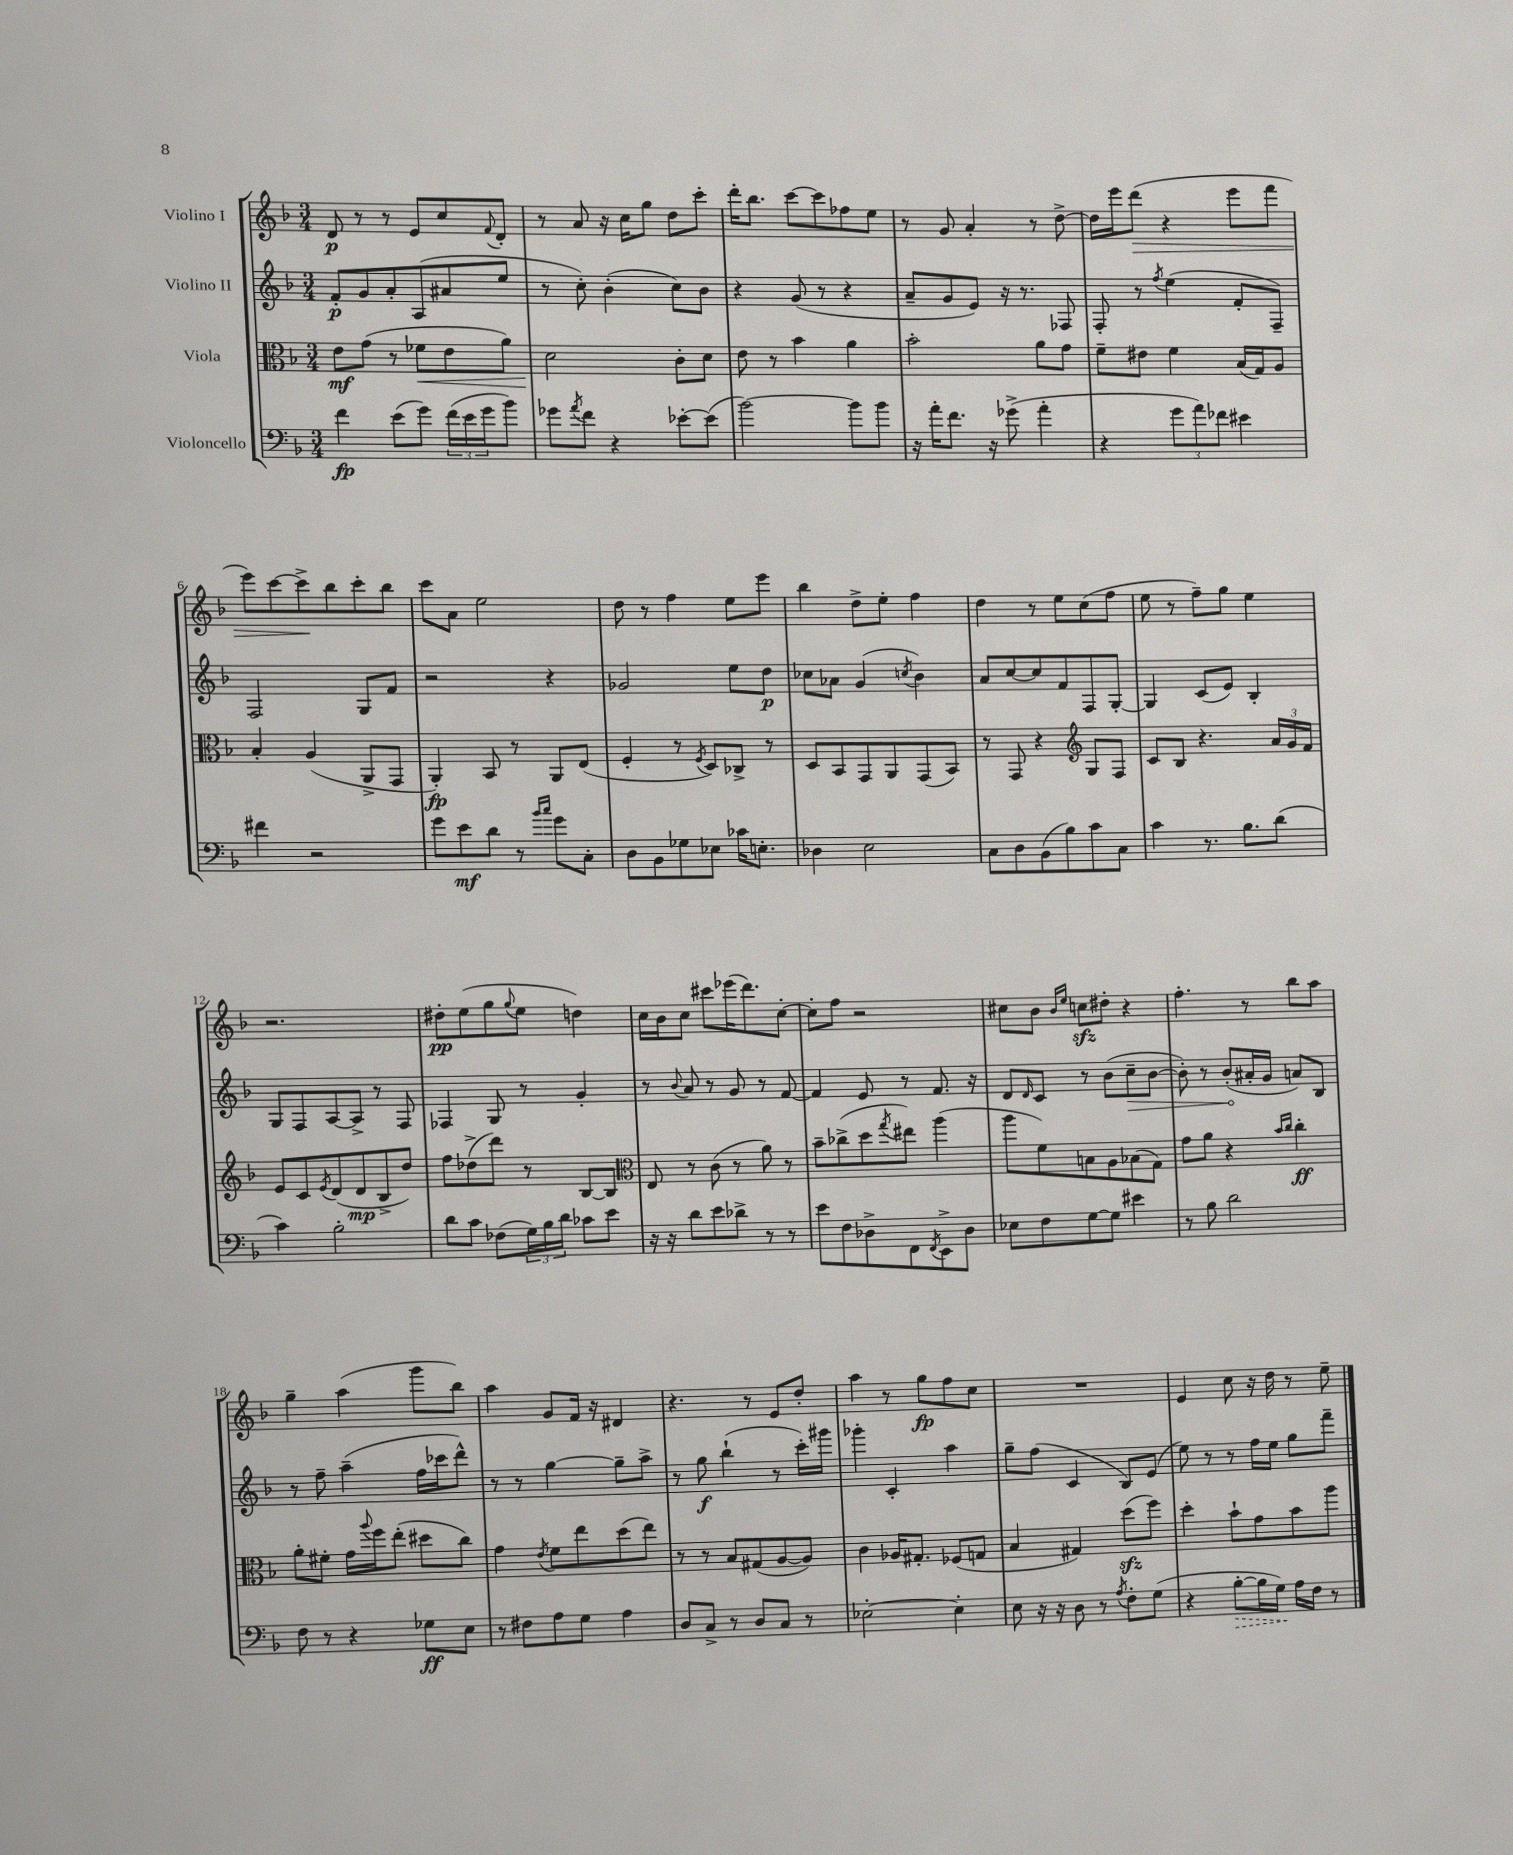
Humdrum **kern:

**kern	**kern	**kern	**kern
*staff4	*staff3	*staff2	*staff1
*clefF4	*clefC3	*clefG2	*clefG2
*k[b-]	*k[b-]	*k[b-]	*k[b-]
*M3/4	*M3/4	*M3/4	*M3/4
4f\	8e\L	8f'/L	8d/
.	(8g\J	8g/	8r
(8e\L	8r	8a'/	8r
8g\J)	8f-\L	(8A/	8e/L
(24f\LL	8e\	8a#/	8cc/
24e\	.	.	.
24g\J	.	.	.
.	.	.	8qqf/
8b-\J)	8a\J)	8ee/J	8d'/J
=	=	=	=
8g-\L	2d\	8r	8r
8qa/	.	.	.
8f\J	.	8cc'\)	8a/
4r	.	(4b-'\	16r
.	.	.	16cc\LK
.	.	.	8gg\J
[8e-'\L	8c'\L	8cc\L)	8dd\L
(8e-\]J	8d\J	8b-\J	8ccc'\J
=	=	=	=
[2b-\)	8e\	4r	16ddd'\LK
.	.	.	8.bb-\J
.	8r	.	.
.	4b-\	(8g/	[8ccc\L
.	.	8r	8ccc\]
8b-\]L	4a\	4r	8ff-\
8b-\J	.	.	8ee\J
=	=	=	=
16r	2b-'\	8a~/L	8r
16a'\LK	.	.	.
8.f\J	.	8g/	8g/
.	.	8e/J)	4a'/
16r	.	.	.
(8g-^\	.	16r	.
.	.	8.r	.
4a'\	8a\L	.	8r
.	8g\J	8F-/	[8dd^\
=	=	=	=
4r	8f~\L	8F'/	16dd\]LL
.	.	.	16eee\J
.	8e#\J	8r	(8ddd\J
.	.	8qff/	.
12g\L	4f\	(4ee\	4r
12a\)	.	.	.
12f-\J	.	.	.
4e#\	(16B-/LL	8f'/L	8eee\L
.	16G/J)	.	.
.	8A/J	8F~/J)	8fff\J
=	=	=	=
4f#\	4B-'/	2F/	8eee\L)
.	.	.	[8ccc\
2r	(4A/	.	8ccc^\]
.	.	.	8bb-\
.	8AA^/L	8G/L	8ccc'\
.	8GG/J	8f/J	8bb-\J
=	=	=	=
8g\L	4AA'/)	2r	8ccc\L
8e\	.	.	8a\J
8d\J	8BB-/	.	2ee\
8r	8r	.	.
16qqb-/LL	.	.	.
16qqcc/JJ	.	.	.
8g\L	8AA/L	4r	.
8C'\J	(8E/J	.	.
=	=	=	=
8D\L	4F'/	2g-/	8dd\
8BB-\	.	.	8r
8G-\	8r	.	4ff\
.	8qF/	.	.
8E-\J	8D/L)	.	.
16c-\LK	8C-^/J	8ee\L	8ee\L
8.E'\J	.	.	.
.	8r	8dd\J	8eee\J
=	=	=	=
4D-\	8D/L	8cc-\L	4bb-\
.	8BB-/	8a-\J	.
2E\	8GG/	(4g/	8dd^\L
.	8AA/	.	8ee'\J
.	.	8qcc/	.
.	(8GG/	4b-\)	4ff\
.	8BB-/J)	.	.
=	=	=	=
8C\L	8r	8a/L	4dd\
8D\	8GG/	[8cc/	.
(8BB-\	4r	8cc/]	8r
8B-\)	.	8f/	8ee\L
*	*clefG2	*	*
8c\	8G/L	8F/	(8cc\
8C\J	8F/J	[8G'/J	8ff\J
=	=	=	=
4c\	8c/L	4G/]	8ee\
.	8B-/J	.	8r
8.r	4.r	(8c/L	8ff~\L)
.	.	8e/J)	8gg\J
8.B-\L	.	.	.
.	.	4B-'/	4ee\
(8d\J	24a/LL	.	.
.	24g/	.	.
.	24f/JJ	.	.
=	=	=	=
4c\)	8e/L	8G/L	2.r
.	8c/	8F/	.
.	8qe/	.	.
2B-'\	(8d/	[8A/	.
.	8d/	8A^/]J	.
.	8B-^/	8r	.
.	8dd/J)	8F/	.
=	=	=	=
8d\L	8ff\L	4F-/	8dd#'\L
8c\J	(8dd-^\	.	(8ee\
(8F-\L	8ddd\J)	8G/	8gg\
.	.	.	8qqgg/
24G\L)	8r	8r	8ee\J
24B-\	.	.	.
24d\JJ	.	.	.
8c-\L	[8B-/L	4g'/	4dd\)
8e\J	8B-/]J	.	.
=	=	=	=
*	*clefC3	*	*
16r	8E/	8r	16cc\LL
16r	.	.	16b-\J
.	.	8qqb-/	.
8d\L	8r	8a/	8cc\J
8e\	(8c\	8r	8ccc#\L
8d-^\J	8r	8g/	(16eee-\K
.	.	.	8.ddd\)
8r	8a\)	8r	.
8r	8r	[8f/	[8cc'\J
=	=	=	=
8e\L	8b-~\L	4f/]	8cc'\]L
8F\	(8cc-^\	.	8ff\J
8D-^\	8dd\	8e/	2r
.	8qgg/	.	.
8FF\	8ee#\J)	8r	.
8qFF/	.	.	.
8EE^\	(4aa\	8.f/	.
8D-\J	.	.	.
.	.	16r	.
=	=	=	=
8E-\L	8aa\L	8d/L	8cc#\L
.	.	16qqd/	.
8F\	8f\)	8c/J	8b-\J
.	.	.	16qqb-/LL
.	.	.	16qqee/JJ
[8G\	8B\	8r	8cc\L
8G\]J	8A\	(8b-\L	8dd#'\J
4e#\	(8B-\	8cc~\	4r
.	8G\J)	[8b-\J	.
=	=	=	=
8r	8g\L	8b-'\])	4.ff'\
8B-\	8a\J	8r	.
2d\	4r	(8b-'/L	.
.	.	16a#'/L	8r
.	.	16g/JJ	.
.	16qqb-/LL	.	.
.	16qqcc/JJ	.	.
.	4cc'\	8a/L)	8bb-\L
.	.	8B-/J	8aa\J
=	=	=	=
8F\	8a'\L	8r	4gg~\
8r	8f#'\J	8ff~\	.
4r	16g\LL	(4aa~\	(4aa\
.	8qqaa/	.	.
.	16ff\J	.	.
.	(8ee'\J	.	.
8G-\L	8dd#\L	16ff\LL	8ggg\L
.	.	16ccc-\J	.
8E\J	8cc\J)	8ddd^^\J)	8bb-\J)
=	=	=	=
8r	4g\	8r	4aa\
8F#\L	.	8r	.
.	8qe/	.	.
8A\	8f\L	[4gg\	8g/L
8G\J	8ee\	.	16f/Jk
.	.	.	16r
4A\	(8dd\	8gg~\]L	4d#/
.	8ee\J)	8aa^\J	.
=	=	=	=
8D/L	8r	8r	4.r
8C^/J	8r	8gg\	.
8r	8B-/L	(4bb-`\	.
8D/L	(8G#/	.	8r
8C/J	[8A/	8r	8e/L
8r	8A/]J)	16ccc'\LL)	8dd'/J
.	.	16ggg#\JJ	.
=	=	=	=
[2E-'\	4c\	4ggg-'\	4aa\
.	16A-/LK	4c'/	8r
.	8.G#'/J	.	.
.	.	.	8gg\L
4E-'\]	(8F-/L	4aa\	8ff\
.	8G/J	.	8cc\J
=	=	=	=
8E\	4B-/	8gg~\L	2.r
16r	.	(8ff\J	.
16r	.	.	.
8D\	4G#/)	4c/	.
8r	.	.	.
8qA/	.	.	.
8F'\L	(8dd\L	8B-/L)	.
(8G\J	8ff\J)	(8e/J	.
=	=	=	=
4r	4dd'\	8ee\)	4e/
.	.	8r	.
[8B-'\L	8b-`\L	8r	8cc\
16B-\]L	8g\	16ff\LL	16r
16G\JJ)	.	16ee\JJ	16dd\
16A\LL	8b-\	8gg\L	8r
16F\JJ	.	.	.
8r	8aa\J	8fff~\J	8ee~\
==	==	==	==
*-	*-	*-	*-
